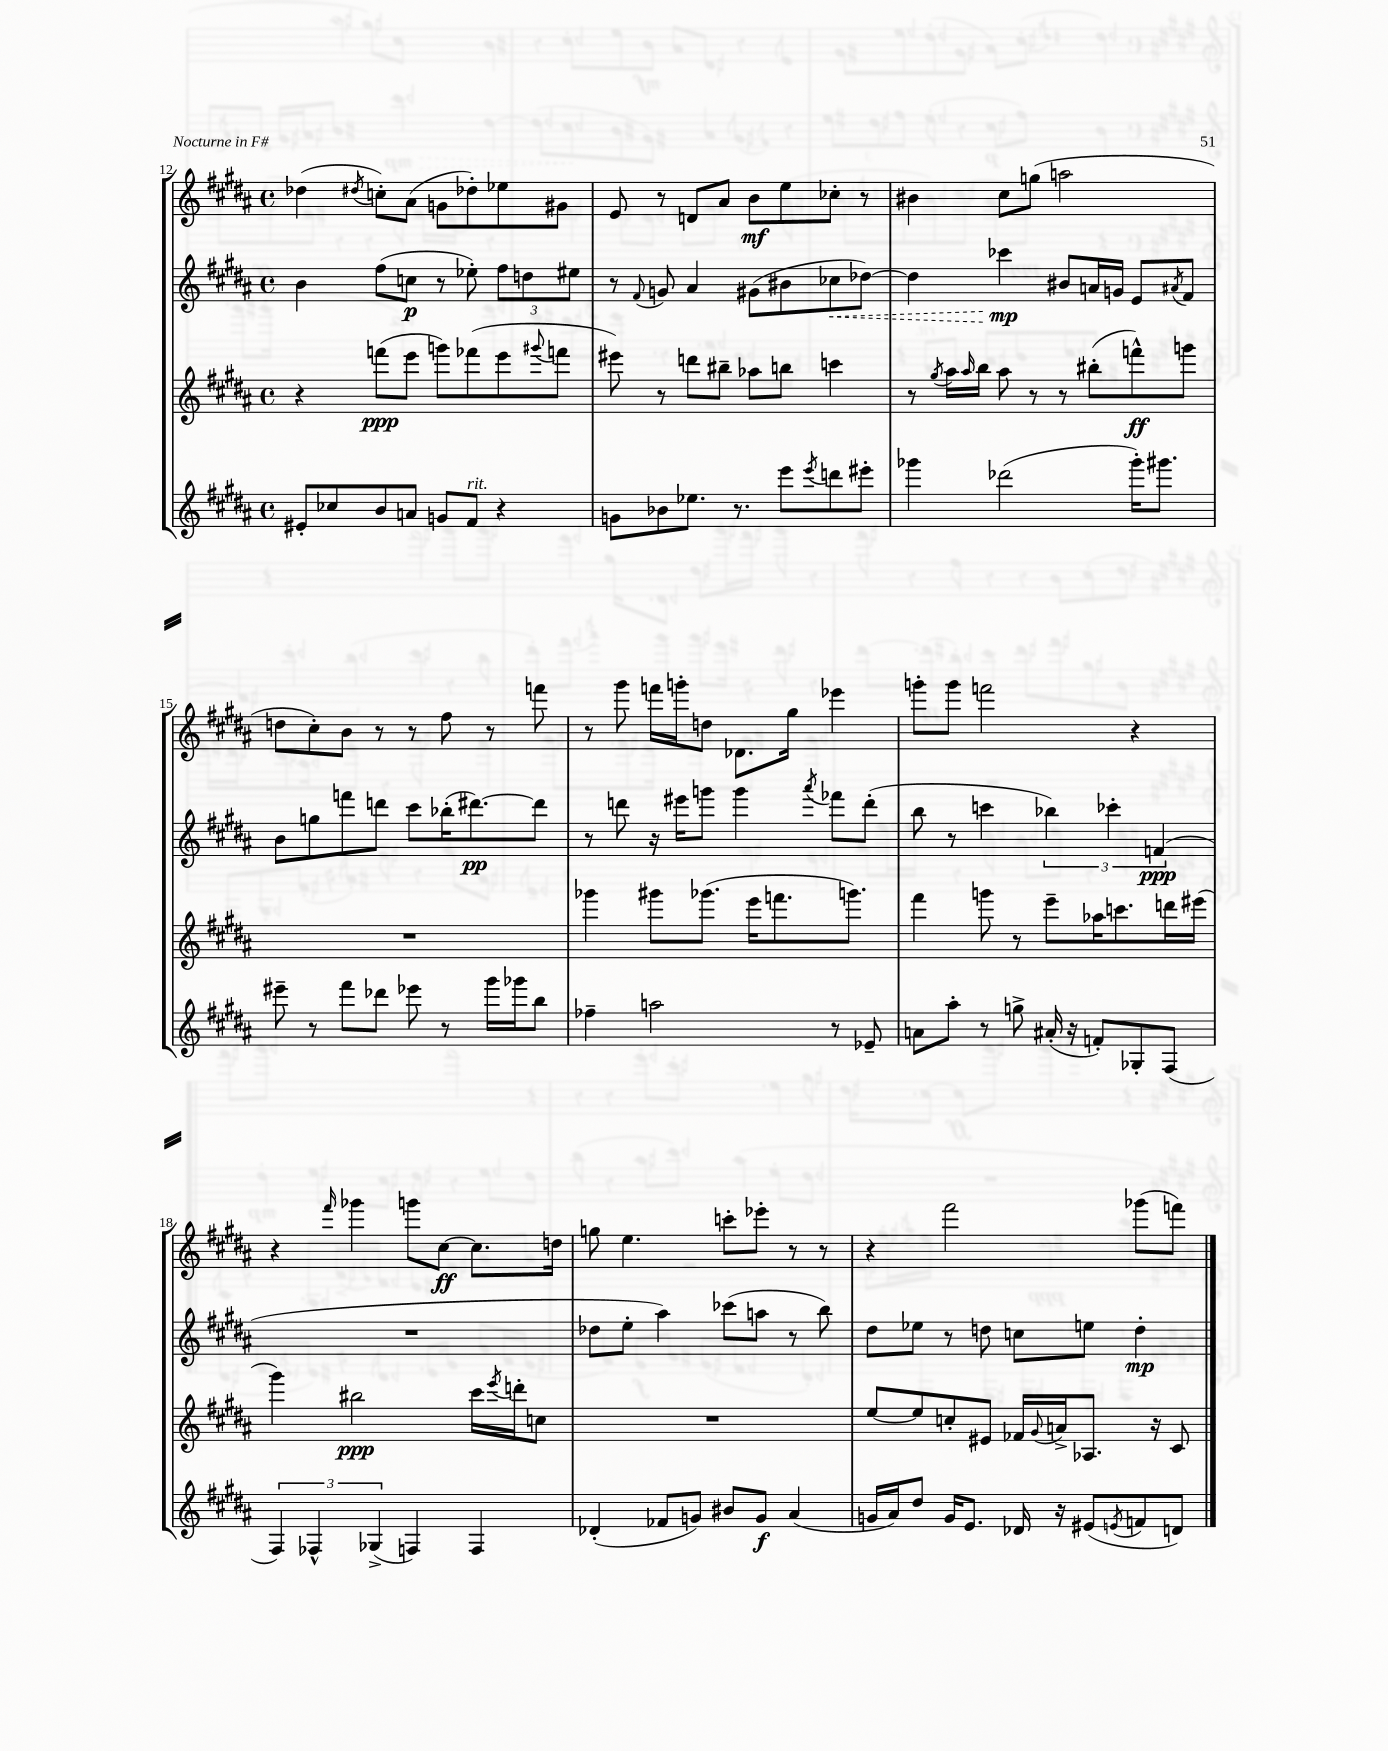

**kern	**kern	**kern	**kern
*staff4	*staff3	*staff2	*staff1
*clefG2	*clefG2	*clefG2	*clefG2
*k[f#c#g#d#a#]	*k[f#c#g#d#a#]	*k[f#c#g#d#a#]	*k[f#c#g#d#a#]
*M4/4	*M4/4	*M4/4	*M4/4
*met(c)	*met(c)	*met(c)	*met(c)
8e#'	4r	4b	(4dd-
8cc-	.	.	.
.	.	.	8qdd#
8b	(8fff	(8ff#	8cc')
8a	8eee	8cc	(8a#
8g	8ggg)	8r	8g
8f#	(8fff-	8ee-')	8dd-')
4r	8eee	12ff#	8ee-
.	.	12dd	.
.	8qqggg#	.	.
.	8fff	.	8g#
.	.	12ee#	.
=	=	=	=
8g	8eee#)	8r	8e
.	.	8qqf#	.
8b-	8r	8g	8r
8.ee-	8ddd	4a#	8d
.	8bb#~	.	8a#
8.r	.	.	.
.	8aa-	(8g#	8b
8eee	8bb	8b#	8ee
8qeee	.	.	.
8ddd	4ccc	8cc-	8cc-'
8eee#'	.	[8dd-)	8r
=	=	=	=
4ggg-	8r	4dd-]	4b#
.	8qgg#	.	.
.	16aa#	.	.
.	16qqaa#	.	.
.	16bb	.	.
(2ddd-	8aa#	4ccc-	8cc#
.	8r	.	(8gg
.	8r	8b#	2aa
.	(8bb#'	16a	.
.	.	16g	.
16ggg-')	8fff^^)	8e	.
8.ggg#	.	.	.
.	.	8qa#	.
.	8ggg	8f#	.
=	=	=	=
8eee#~	1r	8b	8dd
8r	.	8gg	8cc#')
8fff#	.	8fff	8b
8ddd-	.	8ddd	8r
8eee-	.	8ccc#	8r
8r	.	(16bb-'	8ff#
.	.	[8.ddd#)	.
16ggg#	.	.	8r
16ggg-	.	.	.
8bb	.	8ddd#]	8fff
=	=	=	=
4ff-~	4ggg-	8r	8r
.	.	8ddd	8ggg#
2aa	8ggg#	16r	16fff
.	.	16eee#	16ggg'
.	(8.ggg-	8ggg	8dd
.	.	4ggg	8.d-
.	16eee	.	.
.	8.fff	.	.
.	.	.	16gg#
.	.	8qaaa#	.
8r	.	8fff-	4eee-
.	8.ggg)	.	.
8e-~	.	(8ddd'	.
=	=	=	=
8a	4fff#	8bb	8ggg'
8aa#'	.	8r	8ggg
8r	8ggg	4ccc	2fff
8gg^	8r	.	.
(16a#'	8eee~	6bb-)	.
16r	.	.	.
8f')	16aa-	.	.
.	.	6ccc-'	.
.	8.ccc	.	.
8G-'	.	.	4r
.	.	(6f	.
(8F#	16ddd	.	.
.	(16eee#	.	.
=	=	=	=
6F#)	4ggg#)	1r	4r
6F-^^	.	.	.
.	.	.	16qqfff#
.	2bb#	.	4ggg-
(6G-^	.	.	.
4F)	.	.	8ggg
.	.	.	[8cc#
4F	16ccc#	.	8.cc#]
.	8qeee	.	.
.	16ddd'	.	.
.	8cc	.	.
.	.	.	16dd
=	=	=	=
(4d-'	1r	8dd-	8gg
.	.	8ee'	4.ee
8f-	.	4aa#)	.
8g)	.	.	.
8b#	.	(8ccc-	8ccc'
8g	.	8aa	8eee-'
(4a#	.	8r	8r
.	.	8bb)	8r
=	=	=	=
16g	[8ee	8dd#	4r
16a#)	.	.	.
8dd#	8ee]	8ee-	.
16g	8cc'	8r	2fff#
8.e	.	.	.
.	8e#	8dd	.
16d-	16f-	8cc	.
.	8qqg#	.	.
16r	16a^	.	.
(8e#	8.A-	8ee	.
8qe	.	.	.
8f	.	4dd'	(8ggg-
.	16r	.	.
8d)	8c#	.	8fff)
==	==	==	==
*-	*-	*-	*-
